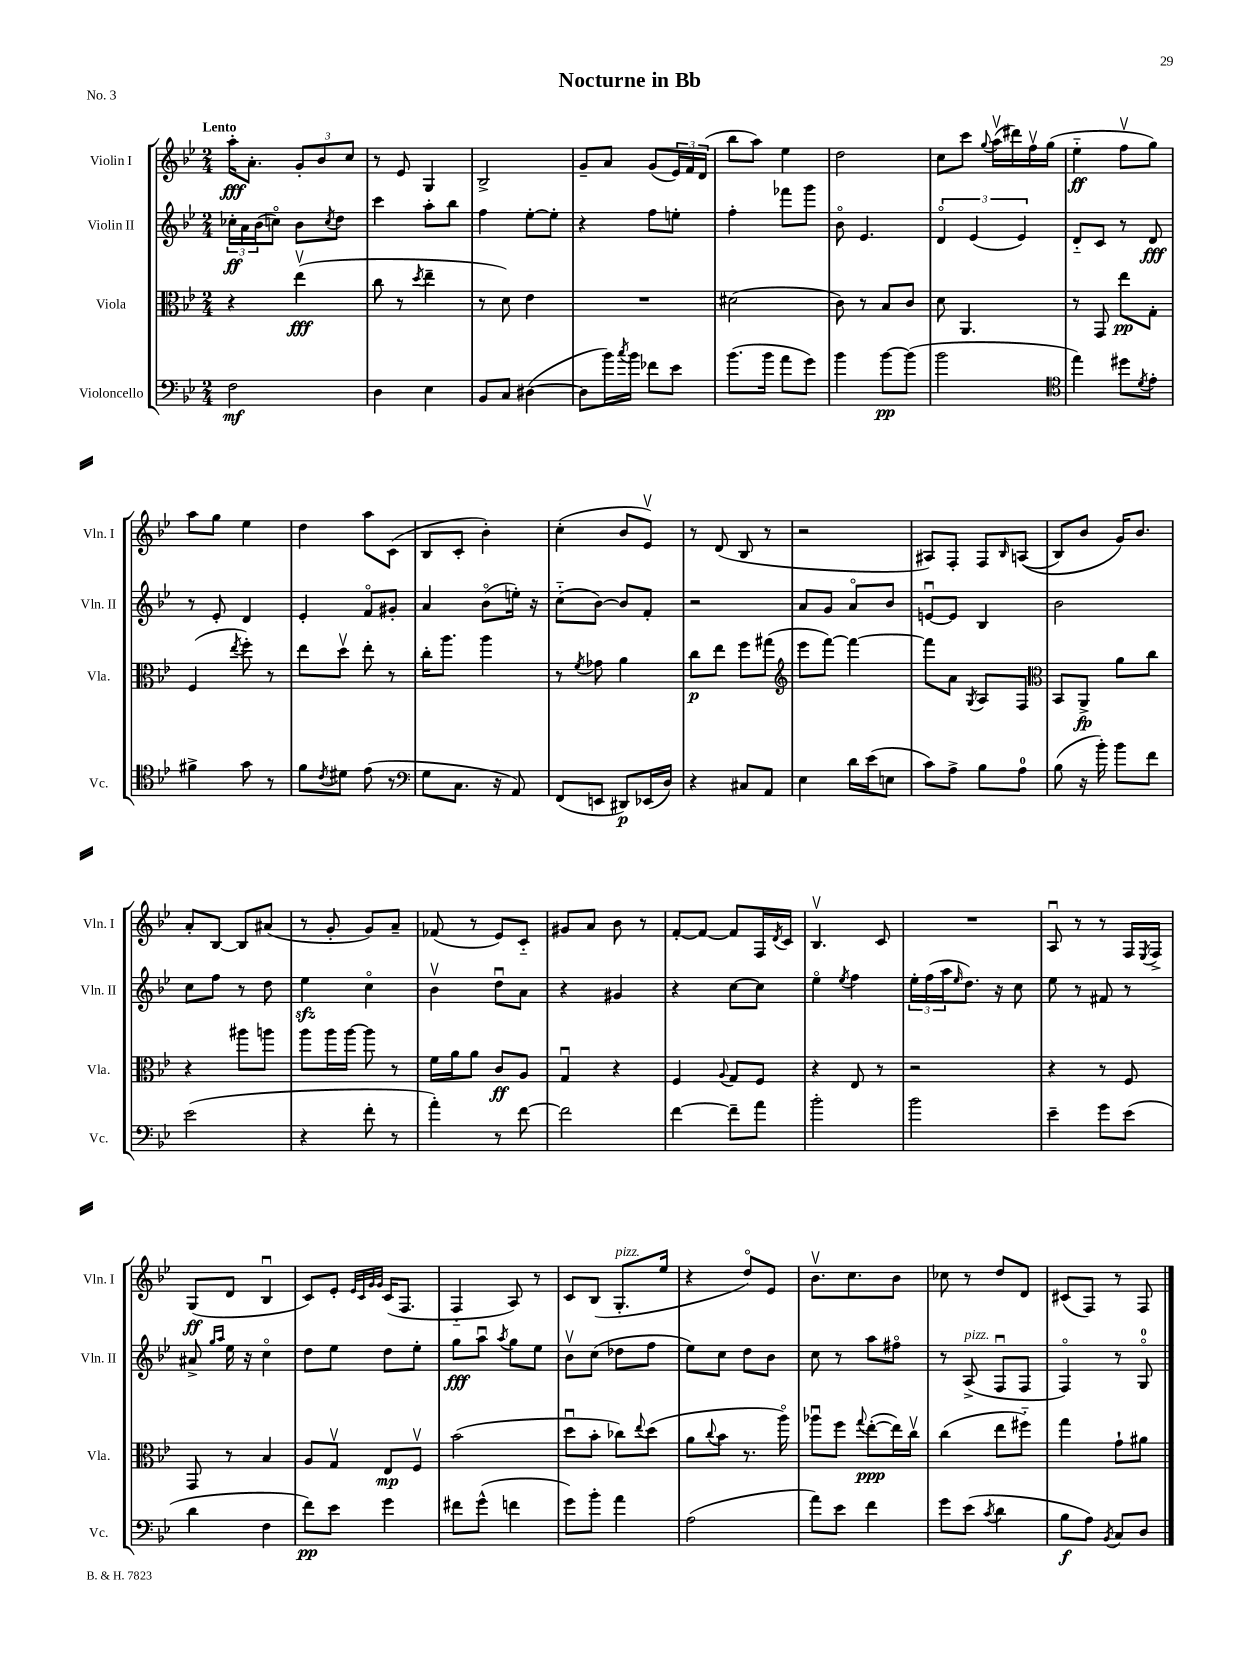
\header { title = "Nocturne in Bb" piece = "No. 3" }
<<
\new StaffGroup <<
\new Staff = "s0" \with { instrumentName = "Violin I" shortInstrumentName = "Vln. I" } {
    \clef treble \key bes \major \numericTimeSignature \time 2/4 \tempo "Lento"
    a''16-.\fff a'8.-. \tuplet 3/2 { g'8-. bes'8 c''8 } |
    r8 ees'8 g4 |
    bes2-> |
    g'8-- a'8 g'8( \tuplet 3/2 { ees'16) f'16 d'16( } |
    bes''8 a''8) ees''4 |
    d''2 |
    c''8 c'''8 \appoggiatura { g''8 } a''16\upbow( dis'''16) f''16\upbow g''16( |
    ees''4-_\ff f''8\upbow g''8) |
    a''8 g''8 ees''4 |
    d''4 a''8 c'8( |
    bes8 c'8-. bes'4-.) |
    c''4-.( bes'8 ees'8\upbow) |
    r8 d'8( bes8 r8 |
    r2 |
    ais8) f8-. f8 \grace { bes16 } a8(\( |
    bes8) bes'8 g'16\) bes'8. |
    a'8-. bes8~ bes8 ais'8( |
    r8 g'8-. g'8) a'8-- |
    fes'8( r8 ees'8) c'8-_ |
    gis'8 a'8 bes'8 r8 |
    f'8~-. f'8~ f'8 f16 \acciaccatura { d'8 } c'16 |
    bes4.\upbow c'8 |
    R2 |
    a8\downbow r8 r8 f16 \acciaccatura { ees8 } f16-> |
    g8\ff( d'8 bes4\downbow |
    c'8) ees'8-. \grace { ees'32 c'32 g'32 g'32 } c'16( f8. |
    f4-_ a8) r8 |
    c'8 bes8( g8.-.^\markup { \italic "pizz." } ees''16 |
    r4 d''8\flageolet) ees'8 |
    bes'8.\upbow c''8. bes'8 |
    ces''8 r8 d''8 d'8 |
    cis'8( f8) r8 f8 \bar "|." |
}
\new Staff = "s1" \with { instrumentName = "Violin II" shortInstrumentName = "Vln. II" } {
    \clef treble \key bes \major \numericTimeSignature \time 2/4
    \tuplet 3/2 { ces''16-.\ff a'16 bes'16( } c''8\flageolet) bes'8 \acciaccatura { c''8 } d''8 |
    c'''4 a''8-. bes''8 |
    f''4 ees''8~-. ees''8-. |
    r4 f''8 e''8-. |
    f''4-. fes'''8 g'''8 |
    bes'8\flageolet ees'4. |
    \tuplet 3/2 { d'4\flageolet ees'4( ees'4) } |
    d'8-_ c'8 r8 d'8\fff |
    r8 ees'8-. d'4 |
    ees'4-. f'8\flageolet gis'8-. |
    a'4 bes'8\flageolet( e''16-.) r16 |
    c''8-_( bes'8~) bes'8 f'8-. |
    r2 |
    a'8 g'8 a'8\flageolet bes'8 |
    e'8~\downbow e'8 bes4 |
    bes'2 |
    c''8 f''8 r8 d''8 |
    ees''4\sfz c''4\flageolet |
    bes'4\upbow d''8\downbow a'8 |
    r4 gis'4 |
    r4 c''8~ c''8 |
    ees''4\flageolet \acciaccatura { ees''8 } f''4 |
    \tuplet 3/2 { ees''16-. f''16( a''16 } \grace { ees''16 } d''8.) r16 c''8 |
    ees''8 r8 fis'8 r8 |
    ais'8-> \grace { g''16 a''16 } ees''16 r16 c''4\flageolet |
    d''8 ees''8 d''8 ees''8-. |
    g''8\fff a''8\downbow \acciaccatura { a''8 } g''8 ees''8 |
    bes'8\upbow c''8( des''8 f''8 |
    ees''8) c''8 d''8 bes'8 |
    c''8 r8 a''8 fis''8\flageolet |
    r8 a8->^\markup { \italic "pizz." }( f8\downbow f8 |
    f4\flageolet) r8 g8-0\flageolet \bar "|." |
}
\new Staff = "s2" \with { instrumentName = "Viola" shortInstrumentName = "Vla." } {
    \clef alto \key bes \major \numericTimeSignature \time 2/4
    r4 ees''4\upbow\fff( |
    c''8 r8 \acciaccatura { d''8 } ees''4-- |
    r8 d'8) ees'4 |
    R2 |
    dis'2( |
    c'8) r8 bes8 c'8 |
    d'8 a,4. |
    r8 g,8 ees''8\pp g8-. |
    f4( \acciaccatura { ees''8 } f''8-.) r8 |
    ees''8 d''8\upbow ees''8-. r8 |
    c''16-. a''8. a''4 |
    r8 \acciaccatura { f'8 } ges'8 a'4 |
    c''8\p ees''8 f''8 gis''8( |
    \clef treble ees'''8 f'''8~) f'''4~ |
    f'''8 a'8 \acciaccatura { g8 } a8 f8 |
    \clef alto bes,8 a,8->\fp a'8 c''8 |
    r4 ais''8 a''8 |
    a''8 a''16 a''16~ a''8 r8 |
    f'16 a'16 a'8 c'8\ff a8 |
    g4\downbow r4 |
    f4 \appoggiatura { a8 } g8 f8 |
    r4 ees8 r8 |
    r2 |
    r4 r8 f8 |
    g,8 r8 bes4 |
    a8 g8\upbow ees8\mp f8\upbow |
    bes'2( |
    d''8\downbow bes'8-. ces''8) \appoggiatura { ees''8 } d''8( |
    a'8 \appoggiatura { c''8 } bes'8 r8. a''16\flageolet) |
    aes''8\downbow f''8 \appoggiatura { g''8 } ees''8~-.\ppp( ees''16) c''16\upbow |
    c''4( ees''8 fis''8-_) |
    g''4 g'8-! ais'8 \bar "|." |
}
\new Staff = "s3" \with { instrumentName = "Violoncello" shortInstrumentName = "Vc." } {
    \clef bass \key bes \major \numericTimeSignature \time 2/4
    f2\mf |
    d4 ees4 |
    bes,8 c8 dis4~( |
    dis8 bes'16) \acciaccatura { c''8 } bes'16 fes'8 ees'8 |
    bes'8.( bes'16 a'8 g'8) |
    bes'4 bes'8~\pp bes'8( |
    bes'2 |
    \clef tenor ees''4) dis''8 \acciaccatura { d'8 } ees'8-. |
    fis'4-> g'8 r8 |
    f'8 \acciaccatura { c'8 } dis'8 ees'8( r8 |
    \clef bass g8 c8. r16 a,8) |
    f,8( e,8 dis,8\p) ees,16( d16) |
    r4 cis8 a,8 |
    ees4 d'16 ees'16( e8 |
    c'8) a8-> bes8 a8-0 |
    bes8( r16 bes'16-.) bes'8 f'8 |
    ees'2( |
    r4 f'8-. r8 |
    a'4-.) r8 f'8~ |
    f'2 |
    f'4~ f'8-- a'8 |
    bes'2-. |
    bes'2 |
    ees'4-- g'8 ees'8( |
    d'4 f4 |
    f'8\pp) ees'8 g'4 |
    fis'8 g'8-^( f'4 |
    g'8) bes'8-. a'4 |
    a2( |
    a'8) ees'8 f'4 |
    g'8 ees'8( \acciaccatura { c'8 } d'4 |
    bes8\f a8) \acciaccatura { bes,8 } c8 d8 \bar "|." |
}
>>
>>
\layout { \context { \Score \remove "Bar_number_engraver" } }
